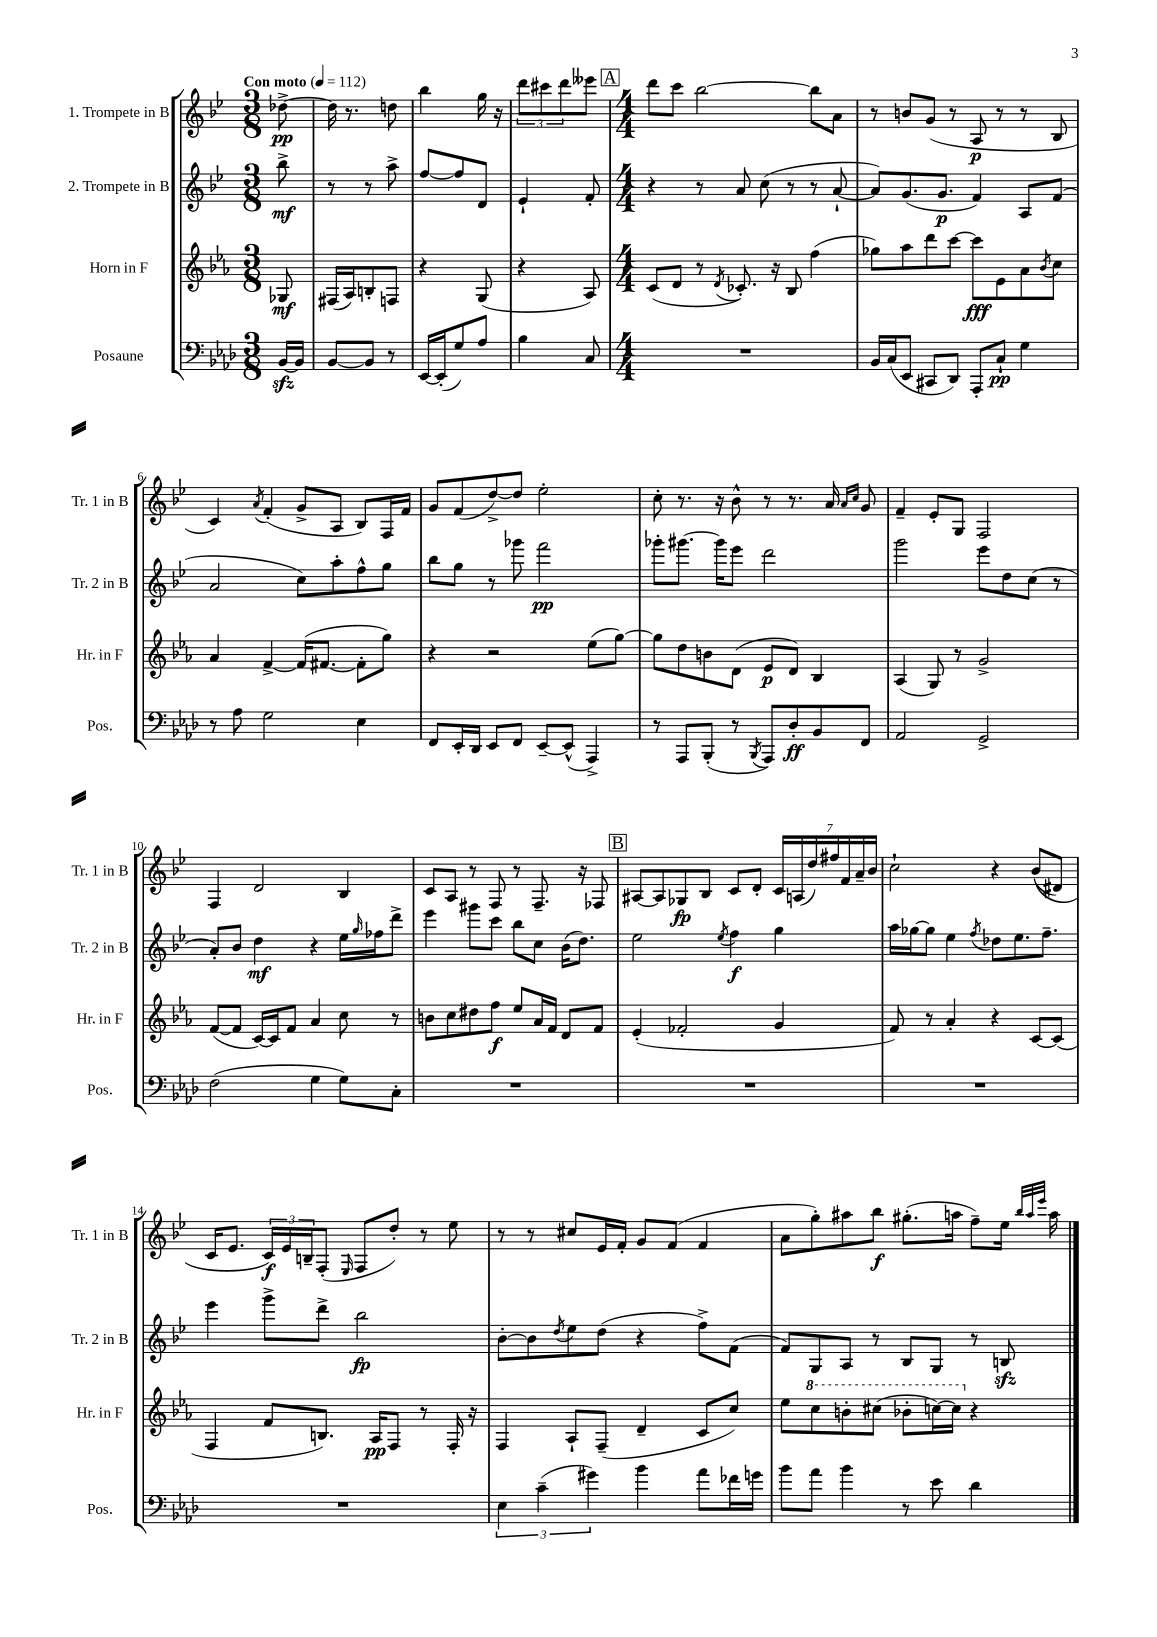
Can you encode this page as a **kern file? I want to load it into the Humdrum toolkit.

**kern	**kern	**kern	**kern
*staff4	*staff3	*staff2	*staff1
*clefF4	*clefG2	*clefG2	*clefG2
*k[b-e-a-d-]	*k[b-e-a-]	*k[b-e-]	*k[b-e-]
*M3/8	*M3/8	*M3/8	*M3/8
*MM112	*MM112	*MM112	*MM112
[16BB-	8G-	8bb-^	[8dd-^
16BB-]	.	.	.
=	=	=	=
[8BB-	(16F#	8r	16dd-]
.	16A-)	.	8.r
8BB-]	8B'	8r	.
8r	8F	8aa^	8dd
=	=	=	=
[16EE-	4r	[8ff	4bb-
(16EE-']	.	.	.
8G)	.	8ff]	.
8A-	(8G	8d	16gg
.	.	.	16r
=	=	=	=
4B-	4r	4e-`	12ddd
.	.	.	12ccc#
.	.	.	12ddd
8C	8A-)	8f'	8eee--
=	=	=	=
*M4/4	*M4/4	*M4/4	*M4/4
1r	(8c	4r	8ddd
.	8d	.	8ccc
.	8r	8r	[2bb-
.	8qd	.	.
.	8.c-')	8a	.
.	.	(8cc	.
.	16r	.	.
.	8B-	8r	.
.	(4ff	8r	8bb-]
.	.	[8a`	8a
=	=	=	=
16BB-	8gg-)	8a])	8r
(16C	.	.	.
8EE-	8aa-	(8.g	8b
8CC#	8ddd	.	(8g
.	.	8.g	.
8DD-)	[8ccc	.	8r
8AAA-'	8ccc]	4f)	8A
8C`	8e-	.	8r
4G	8a-	8A	8r
.	8qb-	.	.
.	8cc	(8f	8B-
=	=	=	=
8r	4a-	2a	4c)
8A-	.	.	.
.	.	.	8qa
2G	[4f^	.	(4f'
.	(16f]	8cc)	8g^
.	[8.f#	.	.
.	.	8aa'	8A
4E-	8f#']	8ff^^	8B-)
.	8gg)	8gg	16F
.	.	.	16f
=	=	=	=
8FF	4r	8bb-	8g
16EE-'	.	8gg	(8f
16DD-	.	.	.
8EE-	2r	8r	[8dd^)
8FF	.	8ggg-	8dd]
[8EE-~	.	2fff	2ee-'
(8EE-^^]	.	.	.
4AAA-^)	(8ee-	.	.
.	[8gg)	.	.
=	=	=	=
8r	8gg]	8ggg-'	8cc'
8AAA-	8dd	[8.ggg#	8.r
(8BBB-'	8b	.	.
.	.	16ggg#]	16r
8r	(8d	8eee-	8b-^^
8qBBB-	.	.	.
8AAA-)	8e-	2ddd	8r
8D-'	8d)	.	8.r
8BB-	4B-	.	.
.	.	.	16a
.	.	.	16qqa
.	.	.	16qqcc
8FF	.	.	8g
=	=	=	=
2AA-	(4A-	2ggg	4f~
.	8G)	.	8e-'
.	8r	.	8G
2GG^	2g^	8eee-	2F
.	.	8dd	.
.	.	(8cc	.
.	.	8r	.
=	=	=	=
(2F	([8f	8a')	4F
.	8f]	8b-	.
.	[16c)	4dd	2d
.	16c]	.	.
.	8f	.	.
4G	4a-	4r	.
8G)	8cc	16ee-	4B-
.	.	16qqgg	.
.	.	16ff-	.
8C'	8r	8ddd^	.
=	=	=	=
1r	8b	4eee-	8c
.	8cc	.	8A
.	8dd#	8ggg#	8r
.	8ff	8ccc	8F
.	8ee-	8bb-	8r
.	16a-	8cc	8.F~
.	16f	.	.
.	8d	(16b-	.
.	.	8.dd)	16r
.	8f	.	8F-
=	=	=	=
1r	(4e-'	2ee-	[8A#
.	.	.	8A#]
.	2f-'	.	8G-
.	.	.	8B-
.	.	8qee-	.
.	.	4ff	8c
.	.	.	8d'
.	4g	4gg	28c
.	.	.	(28A
.	.	.	28dd)
.	.	.	28ff#
.	.	.	28f
.	.	.	28a~
.	.	.	28b-
=	=	=	=
1r	8f)	16aa	2cc`
.	.	[16gg-	.
.	8r	8gg-]	.
.	4a-'	4ee-	.
.	.	8qff	.
.	4r	8dd-	4r
.	.	8.ee-	.
.	[8c	.	&((8b-
.	.	8.ff~	.
.	(8c]	.	8d#)
=	=	=	=
1r	4F	4eee-	16c
.	.	.	8.e-
.	8f	8ggg^	24c&)
.	.	.	24e-
.	.	.	24B~
.	8.B)	8ddd^	(8F'
.	.	.	16qqE-
.	.	2bb-	8F
.	16A-	.	.
.	8F	.	8dd')
.	8r	.	8r
.	16F'	.	8ee-
.	16r	.	.
=	=	=	=
6E-	4F	[8b-'	8r
.	.	8b-]	8r
(6c~	.	.	.
.	.	8qdd	.
.	8A-`	8ee-	8cc#
6g#)	.	.	.
.	(8F~	(8dd	16e-
.	.	.	16f'
4b-	4d~	4r	8g
.	.	.	(8f
8a-	8c	8ff^)	4f
16f-	8cc)	(8f	.
16g	.	.	.
=	=	=	=
8b-	8ee-	8f)	8a
8a-	8ccc	8G	8gg')
4b-	8bb'	8A	8aa#
.	(8ccc#	8r	8bb-
8r	8bb-'	8B-	(8.gg#'
8e-	[16ccc)	8G	.
.	16ccc]	.	16aa
4d-	4r	8r	8ff~)
.	.	8B	16ee-
.	.	.	32qqbb-
.	.	.	32qqaa
.	.	.	32qqeee-
.	.	.	16aa
==	==	==	==
*-	*-	*-	*-
